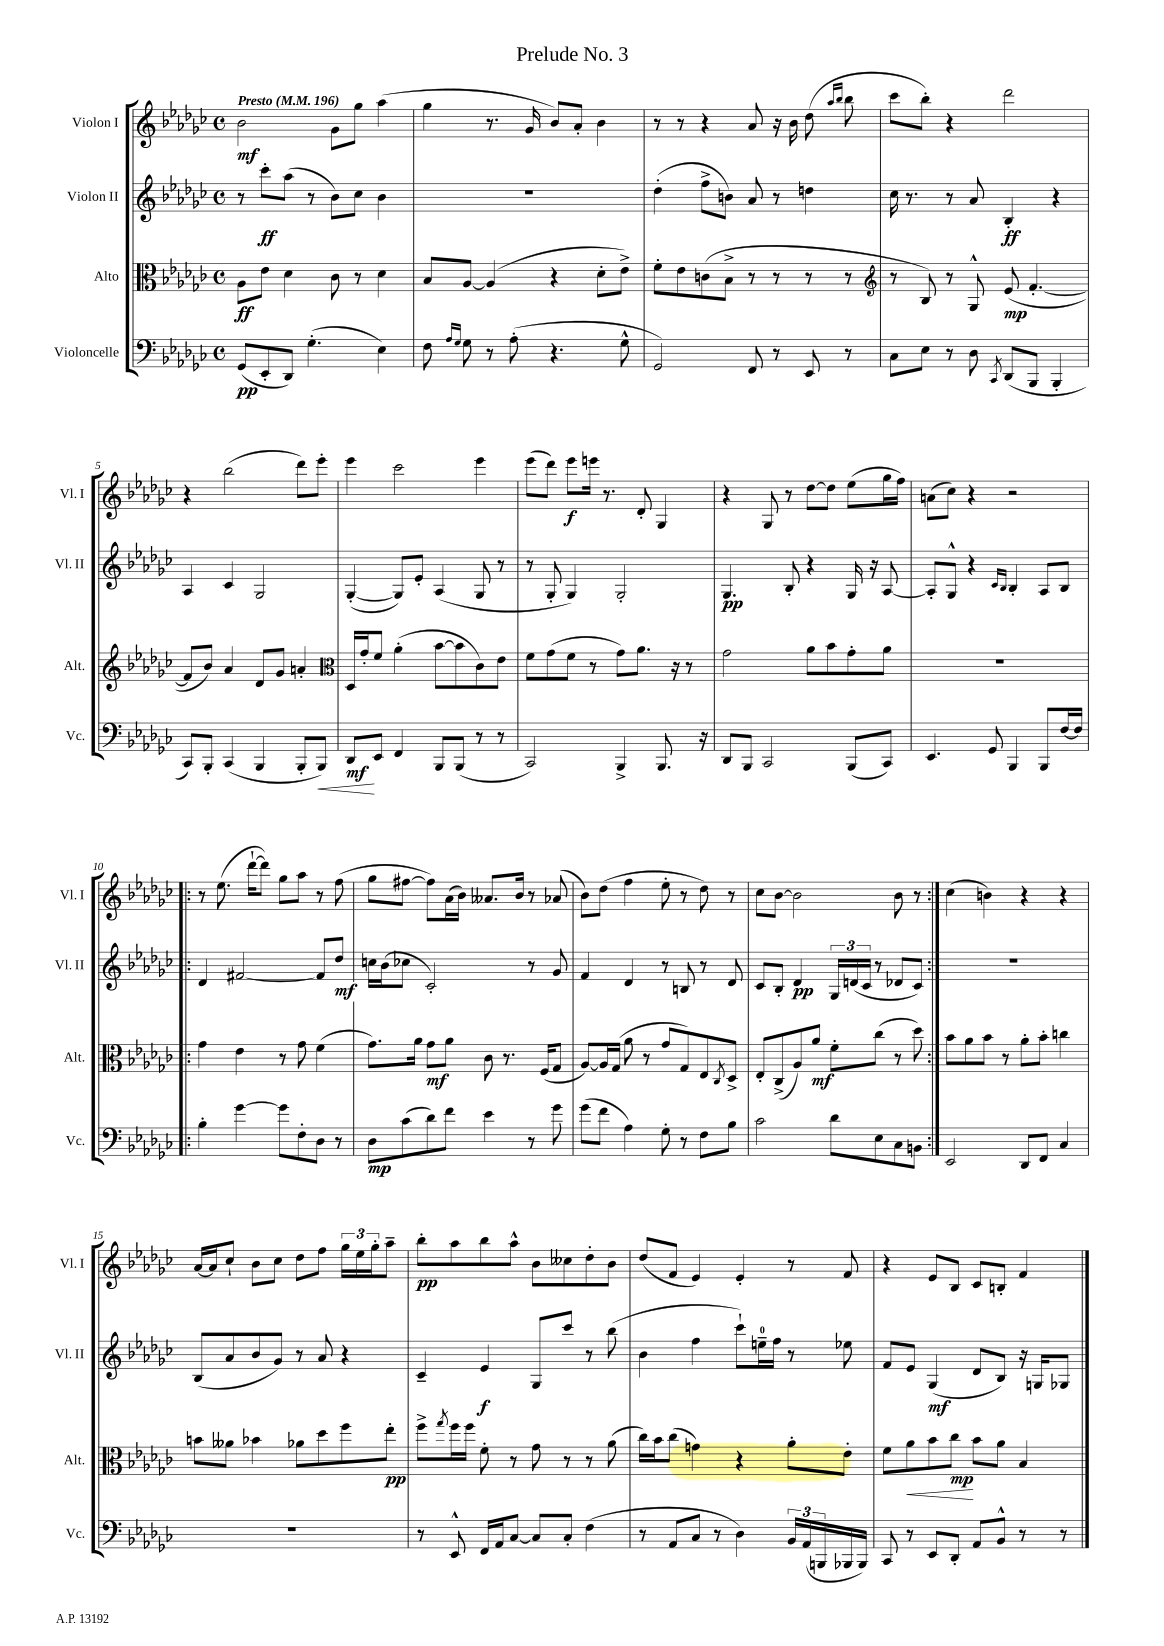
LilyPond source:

\header { title = "Prelude No. 3" }
<<
\new StaffGroup <<
\new Staff = "s0" \with { instrumentName = "Violon I" shortInstrumentName = "Vl. I" } {
    \clef treble \key ges \major \defaultTimeSignature \time 4/4 \tempo "Presto" 4 = 196
    bes'2\mf ges'8 ges''8 aes''4( |
    ges''4 r8. ges'16 bes'8) aes'8-. bes'4 |
    r8 r8 r4 aes'8 r16 bes'16 des''8( \grace { aes''16 bes''16 } bes''8 |
    ces'''8 bes''8-.) r4 des'''2 |
    r4 bes''2( des'''8) ees'''8-. |
    ees'''4 ces'''2 ees'''4 |
    ees'''8( des'''8) ees'''8\f e'''16 r8. des'8-. ges4 |
    r4 ges8 r8 des''8~ des''8 ees''8( ges''16 f''16) |
    a'8( ces''8) r4 r2 |
    \repeat volta 2 { r8 ees''8.( des'''16~-! des'''8) ges''8 aes''8 r8 f''8( |
    ges''8 fis''8~ fis''8) aes'16( bes'16) aeses'8. bes'16 r8 aes'8( |
    bes'8) des''8( f''4 ees''8-. r8 des''8) r8 |
    ces''8 bes'8~ bes'2 bes'8 r8 | }
    ces''4( b'4) r4 r4 |
    aes'16~ aes'16 ces''8-! bes'8 ces''8 des''8 f''8 \tuplet 3/2 { ges''16 ees''16 ges''16-. } aes''8-- |
    bes''8-.\pp aes''8 bes''8 aes''8-^ bes'8 ceses''8 des''8-. bes'8 |
    des''8( f'8 ees'4) ees'4-. r8 f'8 |
    r4 ees'8 bes8 ces'8 b8-. f'4 \bar "|." |
}
\new Staff = "s1" \with { instrumentName = "Violon II" shortInstrumentName = "Vl. II" } {
    \clef treble \key ges \major \defaultTimeSignature \time 4/4
    r8 ces'''8-.\ff aes''8( r8 bes'8) ces''8 bes'4 |
    R1 |
    des''4-.( f''8-> b'8) aes'8 r8 d''4 |
    ces''16 r8. r8 aes'8 bes4-.\ff r4 |
    aes4 ces'4 ges2 |
    ges4~-.( ges8) ees'8-. aes4( ges8 r8 |
    r8 ges8-. ges4) ges2-. |
    ges4.\pp bes8-. r4 ges16 r16 aes8~ |
    aes8-. ges8-^ r4 \grace { ces'16 bes16 } bes4-. aes8 bes8 |
    \repeat volta 2 { des'4 fis'2~ fis'8 des''8\mf |
    c''16 bes'16( ces''8 ces'2-.) r8 ges'8 |
    f'4 des'4 r8 b8 r8 des'8 |
    ces'8 bes8-. des'4\pp \tuplet 3/2 { ges16 d'16( ces'16 } r8 des'8 ces'8) | }
    R1 |
    bes8( aes'8 bes'8 ges'8) r8 aes'8 r4 |
    ces'4-- ees'4\f ges8 ces'''8 r8 bes''8( |
    bes'4 f''4 ces'''8-!) e''16-0-- f''16 r8 ees''8 |
    f'8 ees'8 ges4\mf( des'8 bes8) r16 g16 ges8 \bar "|." |
}
\new Staff = "s2" \with { instrumentName = "Alto" shortInstrumentName = "Alt." } {
    \clef alto \key ges \major \defaultTimeSignature \time 4/4
    aes8\ff ees'8 des'4 ces'8 r8 des'4 |
    bes8 aes8~ aes4( r4 des'8-. ees'8->) |
    f'8-. ees'8 c'8( bes8-> r8 r8 r8 r8 |
    \clef treble r8 bes8) r8 ges8-^ ees'8\mp( f'4.~-. |
    f'8 bes'8) aes'4 des'8 ges'8 a'4-. |
    \clef alto des16 ges'16-. f'8 aes'4-.( bes'8~ bes'8 ces'8) ees'8 |
    f'8 ges'8( f'8 r8 ges'8) aes'8. r16 r8 |
    ges'2 aes'8 bes'8 ges'8-. aes'8 |
    R1 |
    \repeat volta 2 { ges'4 ees'4 r8 ges'8 f'4( |
    ges'8.) aes'16 ges'8\mf aes'8 ces'8 r8. f16( ges8 |
    aes8~) aes16 ges16( aes'8 r8 ges'8 ges8) ees8 \acciaccatura { ces8 } des8-> |
    ees8-. ces8->( aes8) aes'8\mf f'8-. ces''8( r8 des''8) | }
    bes'8 aes'8 bes'8 r8 aes'8-. bes'8-. c''4 |
    b'8 aeses'8 bes'4 aes'8 des''8 f''8 ees''8-.\pp |
    f''8-> \acciaccatura { ges''8 } f''16 f''16 f'8-. r8 ges'8 r8 r8 aes'8( |
    ces''16) bes'16 ces''8( g'4) r4 aes'8-. ees'8-. |
    f'8 aes'8\< bes'8 ces''8\mp\! bes'8 aes'8 bes4 \bar "|." |
}
\new Staff = "s3" \with { instrumentName = "Violoncelle" shortInstrumentName = "Vc." } {
    \clef bass \key ges \major \defaultTimeSignature \time 4/4
    ges,8\pp( ees,8-. des,8) ges4.-.( ees4) |
    f8 \grace { aes16 ges16 } ges8 r8 aes8-.( r4. ges8-^ |
    ges,2) f,8 r8 ees,8 r8 |
    ces8 ees8 r8 des8 \acciaccatura { ces,8 } des,8( bes,,8 bes,,4-. |
    ces,8) bes,,8-. ces,4( bes,,4 bes,,8-. bes,,8\<) |
    des,8\mf\! ees,8 f,4 bes,,8 bes,,8( r8 r8 |
    ces,2) bes,,4-> bes,,8. r16 |
    des,8 bes,,8 ces,2 bes,,8( ces,8) |
    ees,4. ges,8 bes,,4 bes,,8 f16~ f16 |
    \repeat volta 2 { bes4-. ges'4~ ges'8 f8-. des8 r8 |
    des8\mp ces'8( des'8) f'8 ees'4 r8 ges'8 |
    ges'8( f'8 aes4) ges8-. r8 f8 bes8 |
    ces'2 des'8 ees8 ces8 b,8 | }
    ees,2 des,8 f,8 ces4 |
    R1 |
    r8 ees,8-^ f,16 aes,16 ces8~ ces8 ces8-. f4( |
    r8 aes,8 ces8 r8 des4) \tuplet 3/2 { bes,16 aes,16( b,,16 } bes,,16 bes,,16) |
    ces,8 r8 ees,8 des,8-. aes,8 bes,8-^ r8 r8 \bar "|." |
}
>>
>>
